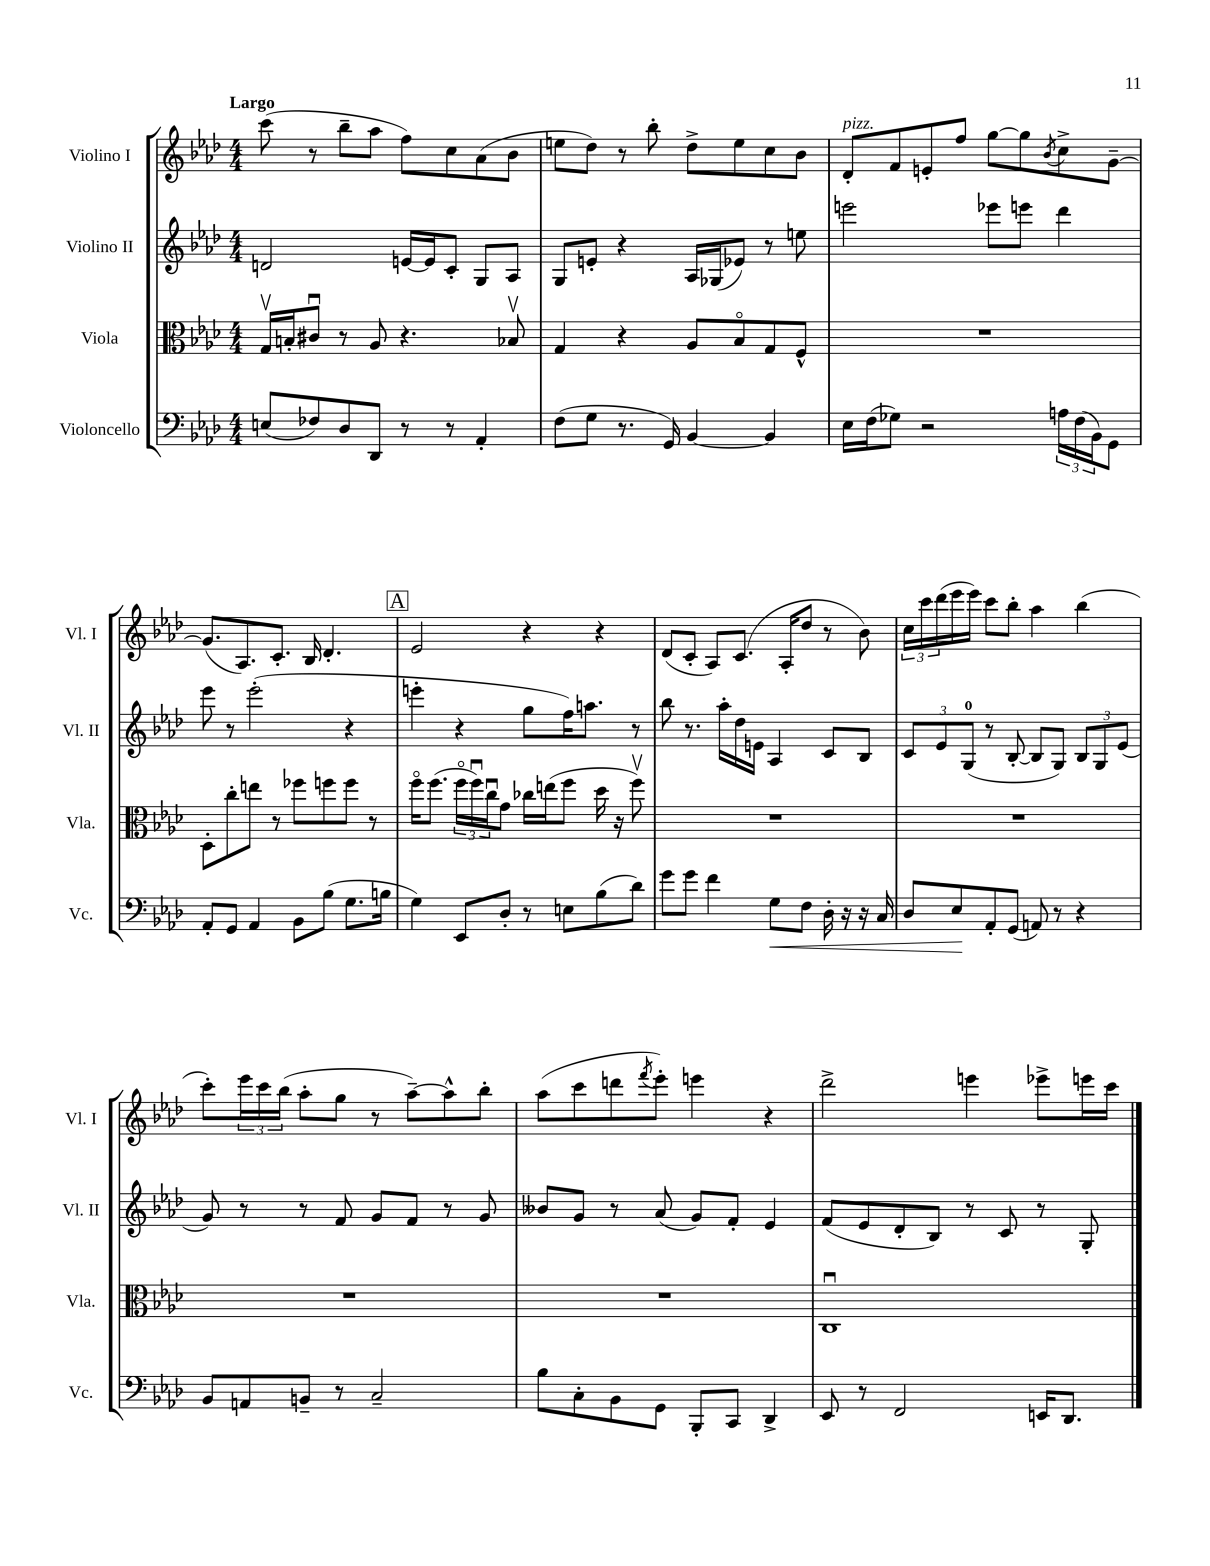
<<
\new StaffGroup <<
\new Staff = "s0" \with { instrumentName = "Violino I" shortInstrumentName = "Vl. I" } {
    \clef treble \key aes \major \numericTimeSignature \time 4/4 \tempo "Largo"
    c'''8( r8 bes''8-- aes''8 f''8) c''8 aes'8( bes'8 |
    e''8 des''8) r8 bes''8-. des''8-> e''8 c''8 bes'8 |
    des'8-.^\markup { \italic "pizz." } f'8 e'8-. f''8 g''8~ g''8 \acciaccatura { bes'8 } c''8-> g'8~-- |
    g'8.( aes8.) c'8.-. bes16 des'4.-. |
    \mark \markup { \box "A" } ees'2 r4 r4 |
    des'8( c'8-. aes8) c'8.( aes16-. des''8 r8 bes'8) |
    \tuplet 3/2 { c''16 c'''16 des'''16( } ees'''16 ees'''16) c'''8 bes''8-. aes''4 bes''4( |
    c'''8-.) \tuplet 3/2 { ees'''16 c'''16 bes''16( } aes''8-. g''8 r8 aes''8~--) aes''8-^ bes''8-. |
    aes''8( c'''8 d'''8 \acciaccatura { f'''8 } ees'''8-.) e'''4 r4 |
    des'''2-> e'''4 ees'''8-> e'''16 c'''16 \bar "|." |
}
\new Staff = "s1" \with { instrumentName = "Violino II" shortInstrumentName = "Vl. II" } {
    \clef treble \key aes \major \numericTimeSignature \time 4/4
    d'2 e'16~ e'16 c'8-. g8 aes8 |
    g8 e'8-. r4 aes16 ges16( ees'8) r8 e''8 |
    e'''2 ees'''8 e'''8 des'''4 |
    ees'''8 r8 ees'''2-.( r4 |
    \mark \markup { \box "A" } e'''4-. r4 g''8 f''16) a''8. r8 |
    bes''8 r8. aes''16-. des''16 e'16 aes4 c'8 bes8 |
    \tuplet 3/2 { c'8 ees'8 g8-0( } r8 bes8~-. bes8 g8) \tuplet 3/2 { bes8 g8 ees'8( } |
    g'8) r8 r8 f'8 g'8 f'8 r8 g'8 |
    beses'8 g'8 r8 aes'8( g'8) f'8-. ees'4 |
    f'8( ees'8 des'8-. bes8) r8 c'8 r8 g8-. \bar "|." |
}
\new Staff = "s2" \with { instrumentName = "Viola" shortInstrumentName = "Vla." } {
    \clef alto \key aes \major \numericTimeSignature \time 4/4
    g16\upbow b16-. cis'8\downbow r8 aes8 r4. bes8\upbow |
    g4 r4 aes8 bes8\flageolet g8 f8-^ |
    R1 |
    des8-. c''8-. e''8 r8 fes''8 f''8 f''8 r8 |
    \mark \markup { \box "A" } f''16\flageolet f''8.( \tuplet 3/2 { f''16\flageolet f''16\downbow) c''16\downbow } g'8 ces''16 e''16( f''8 des''16 r16 f''8\upbow) |
    R1 |
    R1 |
    R1 |
    R1 |
    c1\downbow \bar "|." |
}
\new Staff = "s3" \with { instrumentName = "Violoncello" shortInstrumentName = "Vc." } {
    \clef bass \key aes \major \numericTimeSignature \time 4/4
    e8( fes8) des8 des,8 r8 r8 aes,4-. |
    f8( g8 r8. g,16) bes,4~ bes,4 |
    ees16 f16( ges8) r2 \tuplet 3/2 { a16 f16( bes,16) } g,8 |
    aes,8-. g,8 aes,4 bes,8 bes8( g8. b16 |
    \mark \markup { \box "A" } g4) ees,8 des8-. r8 e8 bes8( des'8) |
    g'8 g'8 f'4 g8\< f8 des16-. r16 r16 c16 |
    des8 ees8\! aes,8-. g,8( a,8) r8 r4 |
    bes,8 a,8 b,8-- r8 c2-- |
    bes8 c8-. bes,8 g,8 bes,,8-. c,8 des,4-> |
    ees,8 r8 f,2 e,16 des,8. \bar "|." |
}
>>
>>
\layout { \context { \Score \remove "Bar_number_engraver" } }
